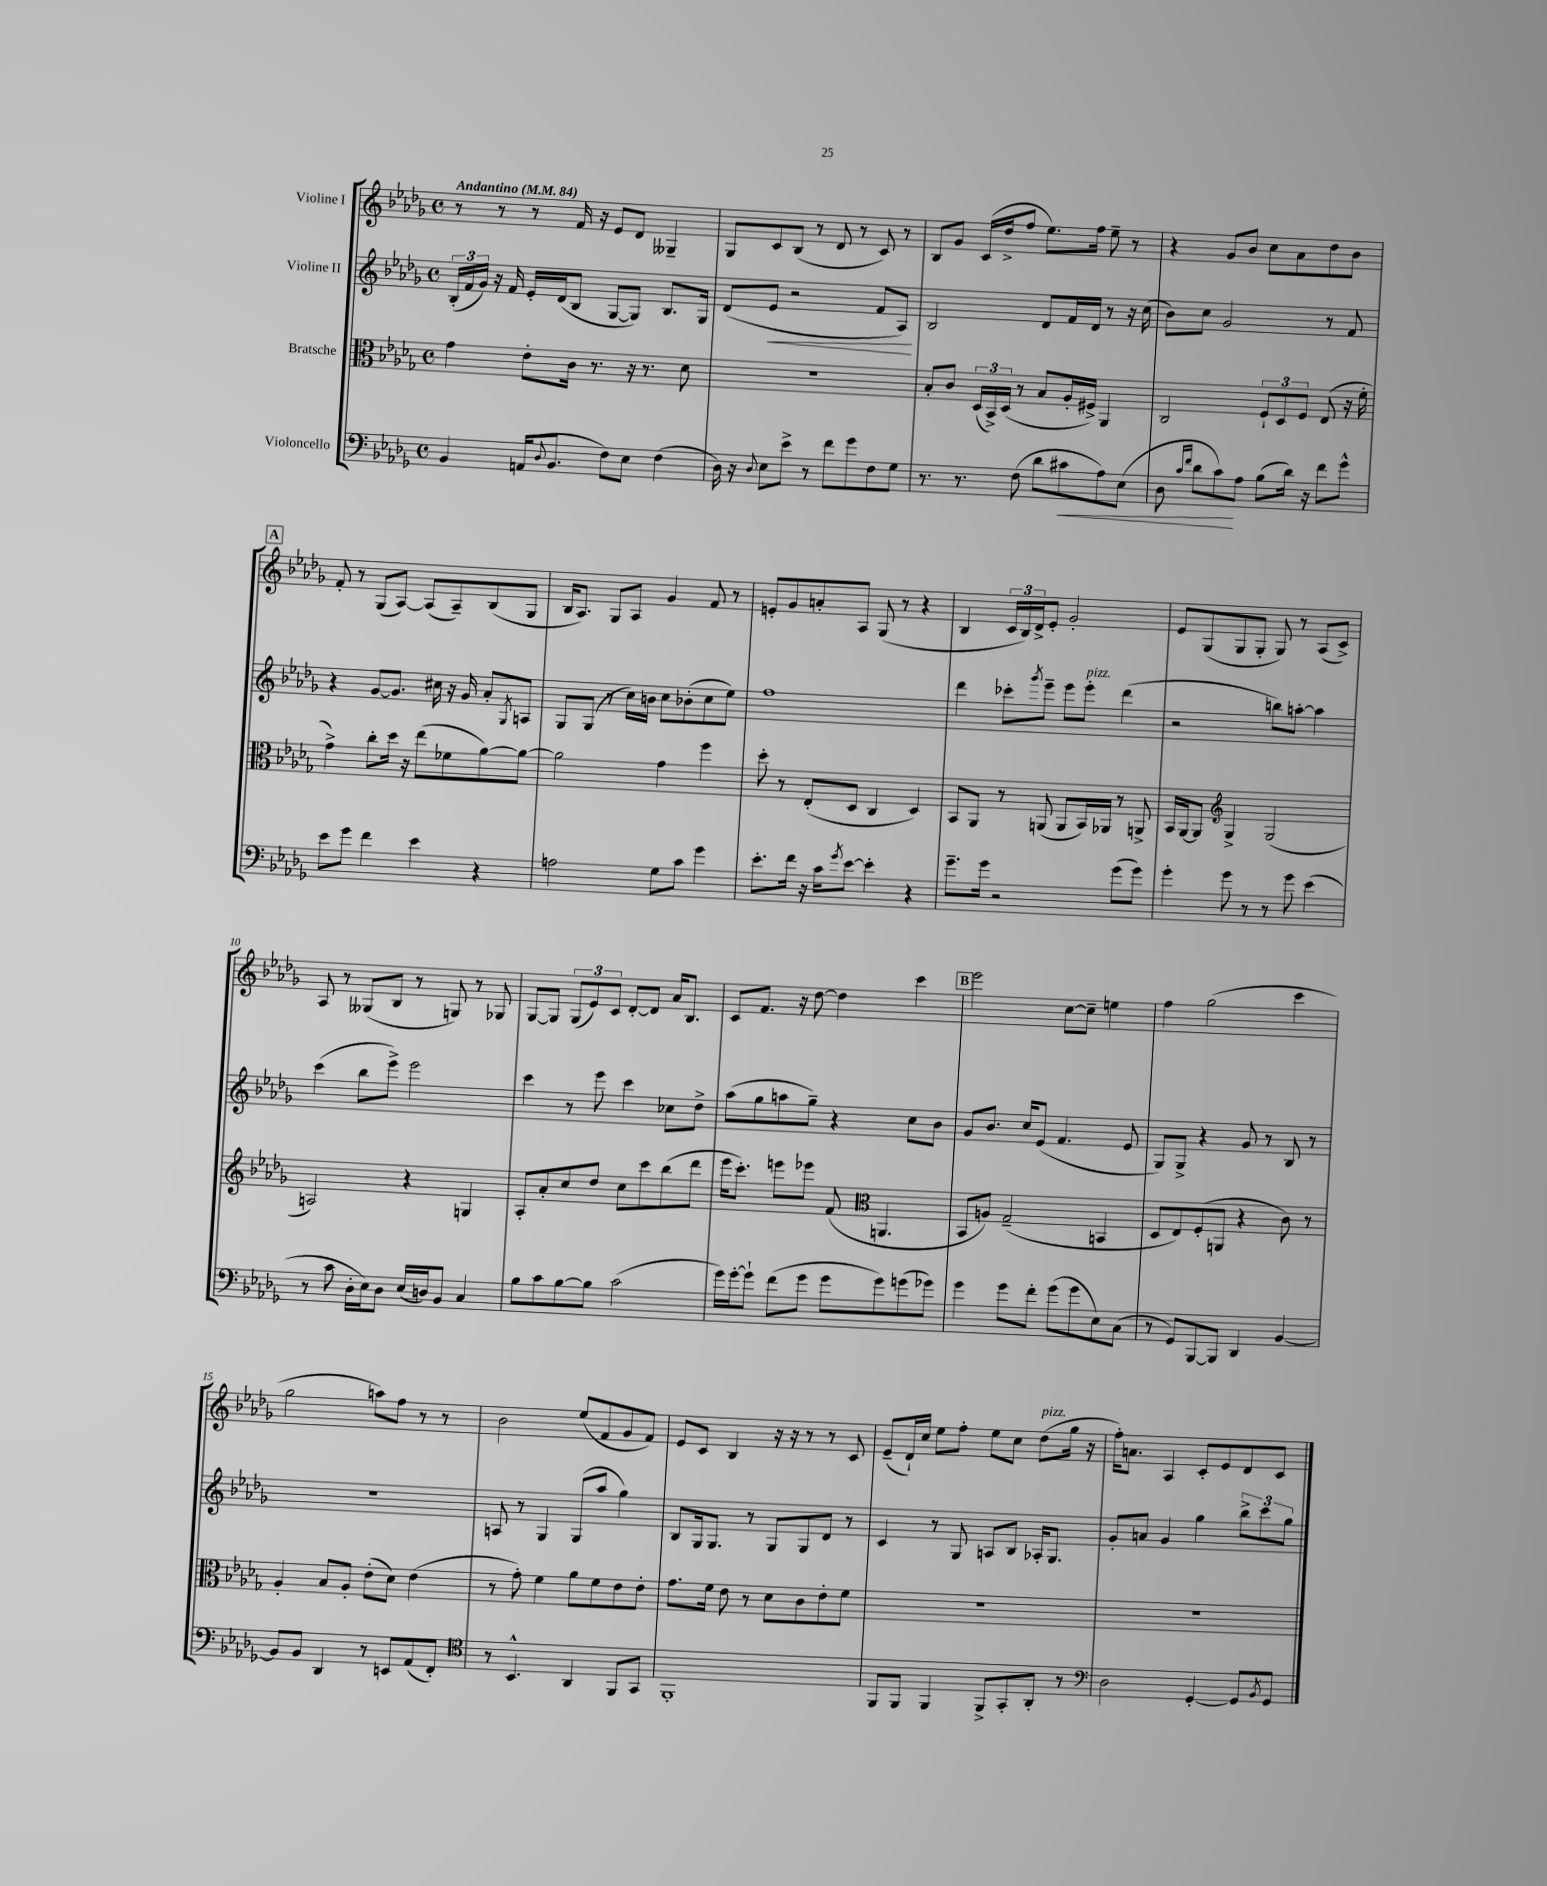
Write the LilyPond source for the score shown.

<<
\new StaffGroup <<
\new Staff = "s0" \with { instrumentName = "Violine I" } {
    \clef treble \key des \major \defaultTimeSignature \time 4/4 \tempo "Andantino" 4 = 84
    r8 r8 r8 f'16 r16 ees'8 des'8 geses4-- |
    ges8 c'8 bes8( r8 des'8 r8 c'8) r8 |
    bes8 ges'8 c'16( des''16-> f''8 ees''8.) f''16 ees''8-- r8 |
    r4 ges'8 bes'8 c''8 aes'8 des''8 bes'8 |
    \mark \markup { \box "A" } f'8-. r8 ges8( aes8~) aes8( aes8--) bes8( ges8 |
    bes16 aes8.) ges8 aes8 ges'4 f'8 r8 |
    e'8-. ges'8 a'8-. aes8 ges8( r8 r4 |
    bes4 \tuplet 3/2 { c'16 bes16) des'16-> } ees'8-. ges'2-. |
    ees'8 ges8( ges8 ges8-. ges8) r8 aes8( c'8->) |
    aes8 r8 geses8( bes8 r8 g8) r8 ges8 |
    ges8~ ges8 \tuplet 3/2 { ges8( ees'8) c'8 } des'8~-. des'8 aes'16 bes8. |
    c'8 f'8. r16 des''8~ des''4 c'''4 |
    \mark \markup { \box "B" } ees'''2 c''8~ c''8-- e''4 |
    f''4 ges''2( c'''4 |
    ges''2 a''8) f''8 r8 r8 |
    bes'2 ees''8( f'8 ges'8 f'8) |
    ees'8 c'8 bes4 r16 r16 r8 r8 c'8 |
    ees'8--( des'16-!) c''16 ees''8 f''8-. ees''8 c''8 des''8^\markup { \italic "pizz." }( ges''16 r16 |
    f''16-.) a'8. aes4 c'8-. ees'8 des'8 c'8 \bar "|." |
}
\new Staff = "s1" \with { instrumentName = "Violine II" } {
    \clef treble \key des \major \defaultTimeSignature \time 4/4
    \tuplet 3/2 { bes16-.( f'16 ges'16) } r16 f'16 ees'16-. des'16( bes8 ges8~ ges8) bes8. ges16 |
    des'8( ees'8\< r2 f'8 aes8\!) |
    bes2 des'8 f'16 des'16 r8 r16 c''16( |
    bes'8) c''8 ges'2 r8 f'8 |
    \mark \markup { \box "A" } r4 ges'8~ ges'8. cis''16 r16 ges'16 aes'8-. \acciaccatura { ges8 } a8 |
    ges8 ges8( r8 c''16) b'16 c''8 bes'8-.( c''8 ees''8) |
    f''1 |
    des'''4 ces'''8-. \acciaccatura { ges'''8 } ees'''8-- ees'''8 ees'''8-.^\markup { \italic "pizz." } des'''4( |
    r2 b''8) a''8~-. a''4 |
    c'''4( bes''8 ees'''8->) ees'''2 |
    c'''4 r8 ees'''8 c'''4 ces''8 des''8-> |
    aes''8( ges''8 a''8 ges''8--) r4 c''8 bes'8 |
    \mark \markup { \box "B" } ges'8 bes'8. c''16 ees'8( f'4. ees'8 |
    ges8) ges8-> r4 ges'8 r8 bes8 r8 |
    r1 |
    a8 r8 ges4 ges8( aes''8 ges''4) |
    bes8 ges16 ges8. r8 ges8 ges8 des'8 r8 |
    c'4 r8 ges8 a8 bes8 aes16-. ges8. |
    ges'8-. a'8 ges'4 ges''4 \tuplet 3/2 { bes''8-> c'''8 ges''8 } \bar "|." |
}
\new Staff = "s2" \with { instrumentName = "Bratsche" } {
    \clef alto \key des \major \defaultTimeSignature \time 4/4
    ges'4 ees'8-. c'16 r8. r16 r8. des'8 |
    r1 |
    bes8-. c'8 \tuplet 3/2 { des16( bes,16->) des16( } r8 bes8 aes16-. fis16->) aes,4 |
    c2 \tuplet 3/2 { f8-! des8 f8 } ees8( r16 f'16-. |
    \mark \markup { \box "A" } ges'4->) c''8-. des''16 r16 ees''8( fes'8 aes'8~) aes'8~ |
    aes'2 ges'4 f''4 |
    des''8-. r8 ees8-.( des8 c4 des4) |
    bes,8 aes,8 r8 a,8( a,8 bes,16) aes,16 r8 a,8-> |
    bes,16 aes,16~ aes,8 \clef treble ges4-> ges2( |
    a2) r4 g4 |
    aes8-. aes'8-. c''8 des''8 c''8 c'''8 bes''8( des'''8 |
    ees'''16 c'''8.-.) e'''8 ees'''8 f'8( \clef alto a,4. |
    \mark \markup { \box "B" } bes,8 a8) ges2--( b,4 |
    des8 ees8) f8-.( a,8 r4 c'8) r8 |
    aes4-. bes8 aes8-. ees'8-.( des'8) ees'4( |
    r8 ges'8-.) f'4 aes'8 f'8 ees'8 ees'8-. |
    ges'8. f'16 ees'8 r8 des'8 c'8 ees'8-. f'8 |
    R1 |
    R1 \bar "|." |
}
\new Staff = "s3" \with { instrumentName = "Violoncello" } {
    \clef bass \key des \major \defaultTimeSignature \time 4/4
    bes,4 a,16( \appoggiatura { des8 } bes,8. f8) ees8 f4( |
    des16) r16 \appoggiatura { des8 } ees8 ees'8-> r8 f'8 ges'8 f8 ges8 |
    r8. r8. f8( des'8 cis'8\< aes8) ees8( |
    des8 \grace { c'16 f'16 } des'8 c'8\!) aes8 bes8( des'16) r16 f'8 ges'8-^ |
    \mark \markup { \box "A" } ees'8 ges'8 f'4 ees'4 r4 |
    a2 ges8 c'8 ges'4 |
    ees'8.-. f'16 r16 c'16 \acciaccatura { ges'8 } ees'8~ ees'4-. r4 |
    ges'8.-- ges'16 r2 ges'8( ges'8) |
    ges'4-. ges'8 r8 r8 ges'8 ees'4( |
    r8 c'8 des16-. ees16) des8 ees16( d16) bes,8 c4 |
    bes8 c'8 bes8~ bes8 c'2( |
    ges'16) ges'16~-. ges'8-! f'8( ges'8 ges'8 ges'8) g'8( ges'8) |
    \mark \markup { \box "B" } ges'4 ges'8 f'8-. ges'8( ges'8 ees8) c8( |
    r8 ges,8) bes,,8~ bes,,8 des,4 bes,4~ |
    bes,8 bes,8 des,4 r8 e,8 aes,8( f,8-.) |
    \clef tenor r8 bes,4.-^ aes,4 f,8 ges,8 |
    f,1-. |
    f,8 f,8 f,4 f,8-> ges,8-. aes,8-. r8 |
    \clef bass des2 ges,4~-. ges,8 \acciaccatura { bes,8 } ges,8 \bar "|." |
}
>>
>>
